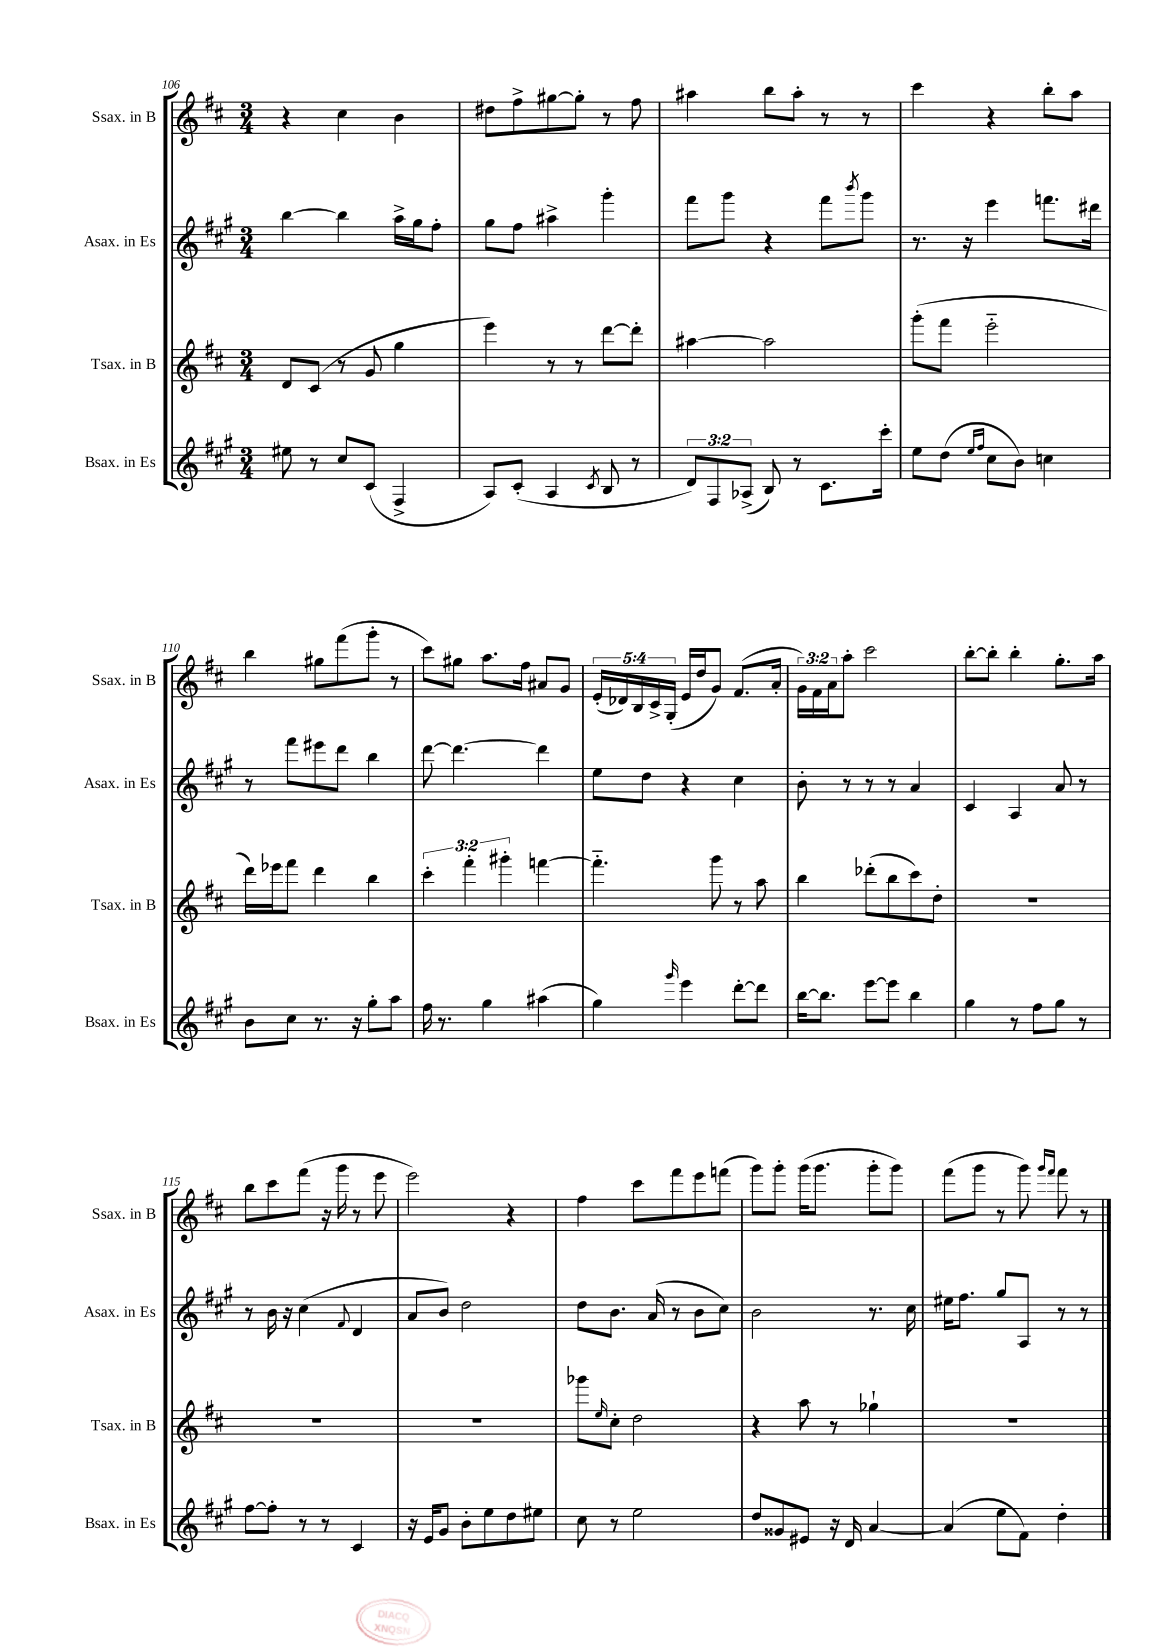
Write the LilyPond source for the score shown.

<<
\new StaffGroup <<
\new Staff = "s0" \with { instrumentName = "Ssax. in B" shortInstrumentName = "Ssax. in B" } {
    \clef treble \key d \major \numericTimeSignature \time 3/4 \override Staff.TupletNumber.text = #tuplet-number::calc-fraction-text
    r4 cis''4 b'4 |
    dis''8 fis''8-> gis''8~ gis''8-. r8 fis''8 |
    ais''4 b''8 ais''8-. r8 r8 |
    cis'''4 r4 b''8-. a''8 |
    b''4 gis''8 fis'''8( g'''8-. r8 |
    cis'''8) gis''8 a''8. fis''16 ais'8 g'8 |
    \tuplet 5/4 { e'16-.( des'16) b16 cis'16-> g16-.( } e'16 d''16 g'8) fis'8.( a'16-. |
    \tuplet 3/2 { g'16) fis'16 a'16 } a''8-. cis'''2 |
    b''8~-. b''8-. b''4-. g''8.-. a''16 |
    b''8 cis'''8 fis'''8( r16 g'''16 r8 e'''8 |
    e'''2) r4 |
    fis''4 cis'''8 fis'''8 e'''8 f'''8( |
    g'''8) g'''8-. g'''16( g'''8. g'''8-. g'''8) |
    fis'''8( g'''8 r8 g'''8) \grace { g'''16 fis'''16 } fis'''8 r8 \bar "|." |
}
\new Staff = "s1" \with { instrumentName = "Asax. in Es" shortInstrumentName = "Asax. in Es" } {
    \clef treble \key a \major \numericTimeSignature \time 3/4
    b''4~ b''4 a''16-> gis''16 fis''8-. |
    gis''8 fis''8 ais''4-> gis'''4-. |
    fis'''8 gis'''8 r4 fis'''8 \acciaccatura { b'''8 } gis'''8 |
    r8. r16 e'''4 f'''8. dis'''16 |
    r8 fis'''8 eis'''8 d'''8 b''4 |
    d'''8~ d'''4.~ d'''4 |
    e''8 d''8 r4 cis''4 |
    b'8-. r8 r8 r8 a'4 |
    cis'4 a4 a'8 r8 |
    r8 b'16 r16 cis''4( \appoggiatura { fis'8 } d'4 |
    a'8 b'8) d''2 |
    d''8 b'8. a'16( r8 b'8 cis''8) |
    b'2 r8. cis''16 |
    eis''16 fis''8. gis''8 a8 r8 r8 \bar "|." |
}
\new Staff = "s2" \with { instrumentName = "Tsax. in B" shortInstrumentName = "Tsax. in B" } {
    \clef treble \key d \major \numericTimeSignature \time 3/4 \override Staff.TupletNumber.text = #tuplet-number::calc-fraction-text
    d'8 cis'8( r8 g'8 g''4 |
    e'''4) r8 r8 d'''8~ d'''8-. |
    ais''4~ ais''2 |
    g'''8-.( fis'''8 e'''2-_ |
    d'''16) ees'''16 fis'''8 d'''4 b''4 |
    \tuplet 3/2 { cis'''4-. fis'''4-. gis'''4-. } f'''4~ |
    f'''4.-_ g'''8 r8 a''8 |
    b''4 des'''8-.( b''8 cis'''8) d''8-. |
    R2. |
    R2. |
    R2. |
    ges'''8 \grace { e''16 } cis''8-. d''2 |
    r4 a''8 r8 ges''4-! |
    R2. \bar "|." |
}
\new Staff = "s3" \with { instrumentName = "Bsax. in Es" shortInstrumentName = "Bsax. in Es" } {
    \clef treble \key a \major \numericTimeSignature \time 3/4 \override Staff.TupletNumber.text = #tuplet-number::calc-fraction-text
    eis''8 r8 cis''8 cis'8( fis4-> |
    a8) cis'8-.( a4 \acciaccatura { cis'8 } b8 r8 |
    \tuplet 3/2 { d'8) fis8 aes8->( } b8) r8 cis'8. cis'''16-. |
    e''8 d''8( \grace { e''16 fis''16 } cis''8 b'8) c''4 |
    b'8 cis''8 r8. r16 gis''8-. a''8 |
    fis''16 r8. gis''4 ais''4( |
    gis''4) \grace { gis'''16 } e'''4 d'''8~-. d'''8 |
    b''16~ b''8. e'''8~ e'''8 b''4 |
    gis''4 r8 fis''8 gis''8 r8 |
    fis''8~ fis''8-. r8 r8 cis'4 |
    r16 e'16 gis'8 b'8-. e''8 d''8 eis''8 |
    cis''8 r8 e''2 |
    d''8 gisis'8 eis'8 r16 d'16 a'4~ |
    a'4( e''8 fis'8) d''4-. \bar "|." |
}
>>
>>
\layout { \context { \Score currentBarNumber = #106 } }
